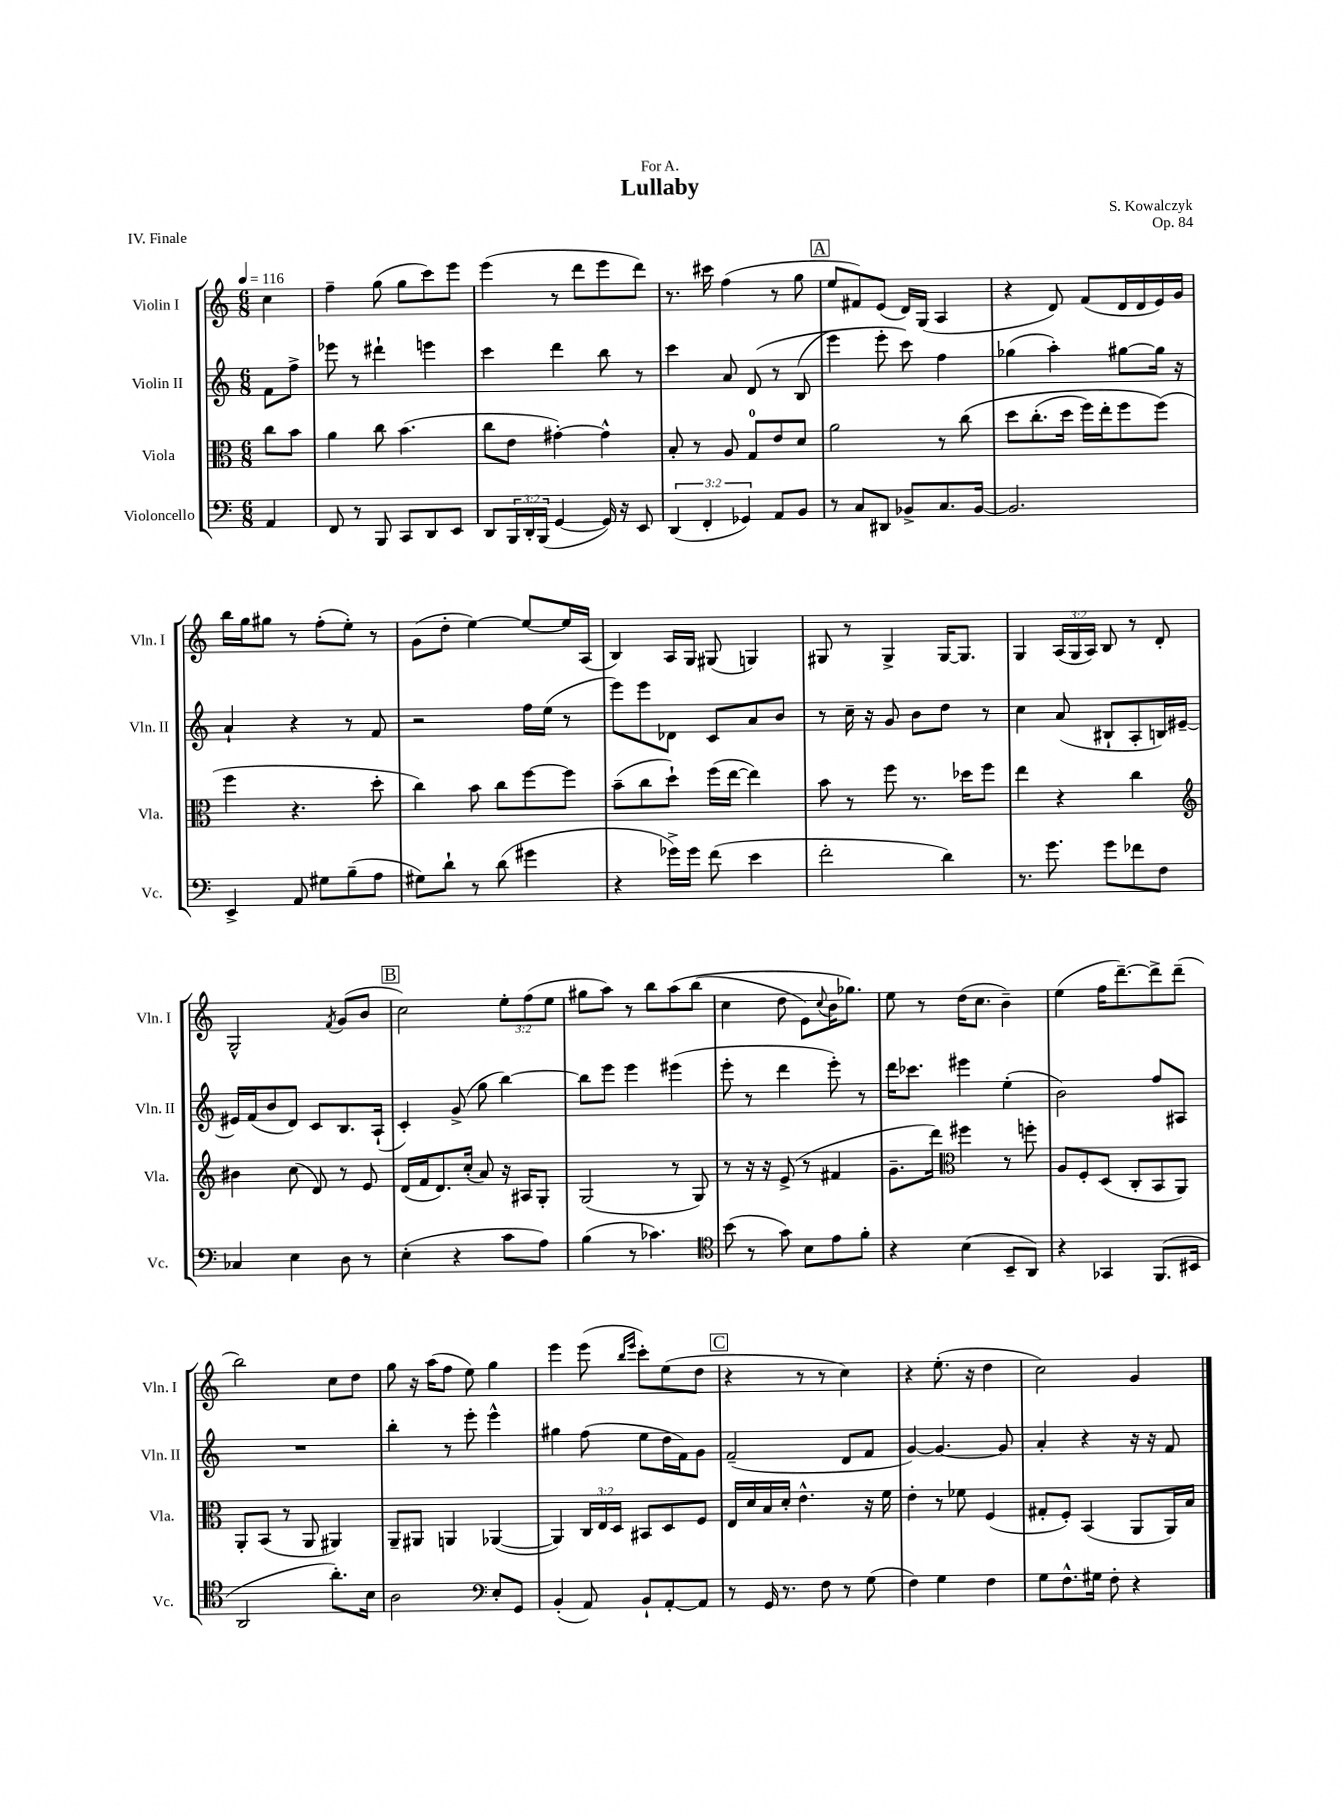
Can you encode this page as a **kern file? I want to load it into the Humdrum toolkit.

**kern	**kern	**kern	**kern
*staff4	*staff3	*staff2	*staff1
*clefF4	*clefC3	*clefG2	*clefG2
*k[]	*k[]	*k[]	*k[]
*M6/8	*M6/8	*M6/8	*M6/8
*MM116	*MM116	*MM116	*MM116
4AA/	8cc\L	8f\L	4cc\
.	8b\J	8ff^\J	.
=	=	=	=
8FF/	4a\	8eee-\	4ff~\
8r	.	8r	.
8BBB/	8cc\	4ddd#`\	(8gg\
8CC/L	(4.b\	.	8gg\L
8DD/	.	4eee\	8ccc\)
8EE/J	.	.	8eee\J
=	=	=	=
8DD/L	8cc\L	4ccc\	(4eee\
24BBB/L	8e\J	.	.
24DD'/	.	.	.
(24BBB/JJ	.	.	.
[4GG/	[4g#'\)	4ddd\	8r
.	.	.	8ddd\L
16GG/])	4g#^^\]	8bb\	8eee\
16r	.	.	.
8EE/	.	8r	8ddd\J)
=	=	=	=
(6DD/	8B'/	4ccc\	8.r
.	8r	.	.
6FF'/	.	.	.
.	.	.	16ccc#\
.	8A/	8a/	(4ff\
6GG-/)	.	.	.
.	8G/L	&(8d/	.
8AA/L	8e/	8r	8r
8BB/J	8d/J	(8B/	8gg\
=	=	=	=
8r	2a\	4eee\)	8ee/L
8C/L	.	.	8f#/)
8DD#/J	.	8eee'\	(8e/J
8BB-^/L	.	8ccc\&)	16d/LL)
.	.	.	(16G/JJ
8.C/	8r	4ff\	4A/
.	&(8cc\	.	.
[16BB-/Jk	.	.	.
=	=	=	=
2.BB-/]	8dd\L	(4gg-\	4r
.	(8.cc'\	.	.
.	.	4aa'\)	8d/)
.	16dd\Jk	.	.
.	16ff\LL)	.	(8f/L
.	16ee'\J	.	.
.	8ff\	[8gg#\L	16d/L
.	.	.	16d/
.	(8ff\J&)	16gg#\]Jk	16e/)
.	.	16r	16g/JJ
=	=	=	=
4EE^/	4ff\	4a`/	16bb\LL
.	.	.	16gg\J
.	.	.	8gg#\J
8AA/	4.r	4r	8r
8G#\L	.	.	(8ff'\L
(8B~\	.	8r	8ee'\J)
8A\J	8dd'\	8f/	8r
=	=	=	=
8G#\L)	4cc\)	2r	(8g\L
8d`\J	.	.	8dd'\J
8r	8b\	.	[4ee\)
(8d\	8cc\L	.	.
4g#\	[8ff\	16ff\LL	8ee/_L
.	.	(16ee\JJ	.
.	8ff\]J	8r	16ee/]L
.	.	.	(16A/JJ
=	=	=	=
4r	(8b~\L	8eee\L)	4B/)
.	8cc\	8eee\	.
16g-^\LL)	8dd`\J)	8d-\J	16A/LL
16g-\JJ	.	.	16G/JJ
(8f\	(16ff\LL	8c/L	(8G#/
.	[16ee\JJ	.	.
4e\	4ee\])	8a/	4G/)
.	.	8b/J	.
=	=	=	=
2f'\	8b\	8r	8G#/
.	8r	16cc~\	8r
.	.	16r	.
.	8ff\	8g/	4G#^/
.	8.r	8b\L	.
4d\)	.	8dd\J	[16G#/LK
.	16dd-\LK	.	8.G#/]J
.	8ff\J	8r	.
=	=	=	=
8.r	4ee\	4cc\	4G/
8.g\	.	.	.
.	4r	(8a/	(24A/LL
.	.	.	24G/
.	.	.	24A/JJ)
8g\L	.	8B#`/L	8B/
8f-\	4cc\	8A'/	8r
8F\J	.	16B/L)	8d'/
.	.	[16e#~/JJ	.
=	=	=	=
*	*clefG2	*	*
4C-/	4b#\	16e#/]LL	2G^^/
.	.	(16f/J	.
.	.	8b/	.
4E\	(8cc\	8d/J)	.
.	8d/)	8c/L	.
.	.	.	8qf/
8D\	8r	8.B/	(8g/L
8r	8e/	.	8b/J
.	.	(16A`/Jk	.
=	=	=	=
(4E'\	(16d/LL	4c'/)	2cc\)
.	16f/J	.	.
.	8.d/)	.	.
4r	.	(8g^/	.
.	(16cc'/Jk	.	.
.	8a/)	8gg\	.
8c\L	16r	[4bb\)	12ee'\L
.	16A#/LK	.	.
.	.	.	(12ff\
8A\J)	8G'/J	.	.
.	.	.	12ee\J
=	=	=	=
(4B\	(2G/	8bb\]L	8gg#\L
.	.	8eee\J	8aa\J)
8r	.	4eee\	8r
4.c-\)	.	.	8bb\L
.	8r	(4eee#\	&(8aa\
.	8G/)	.	(8bb\J
=	=	=	=
*clefC4	*	*	*
(8b\	8r	8eee'\	4cc\
8r	16r	8r	.
.	16r	.	.
8g\)	(8e^/	4ddd\	8dd\
8B\L	8r	.	8e\L)
.	.	.	8qqcc/
8e\	4f#/	8eee'\)	16b\K
.	.	.	8.gg-\J&)
8f'\J	.	8r	.
=	=	=	=
4r	8.g~\L	16ddd\LK	8ee\
.	.	8.ccc-\J	.
.	.	.	8r
.	16ddd\Jk)	.	.
*	*clefC3	*	*
(4B\	4ff#\	4eee#\	(16dd\LK
.	.	.	8.cc\J
8BB~/L	8r	(4ee'\	4b~\)
8AA/J)	8ff'\	.	.
=	=	=	=
4r	8A/L	2b\)	(4ee\
.	8F'/	.	.
4GG-/	(8D/J	.	16ff\LK
.	.	.	[8.ddd~\)
.	8C'/L	.	.
(8.FF/L	8BB/	8ff/L	8ddd^\]
.	8AA/J)	8A#/J	(8ddd~\J
16BB#/Jk	.	.	.
=	=	=	=
2AA/	8AA'/L	2.r	2bb\)
.	(8BB/J	.	.
.	8r	.	.
.	8AA/	.	.
8.a'\L)	4AA#/)	.	8cc\L
.	.	.	8dd\J
16B\Jk	.	.	.
=	=	=	=
2A\	8AA~/L	4bb'\	8gg\
.	8AA#/J	.	16r
.	.	.	(16aa\LK
.	4AA/	8r	8ff\J
.	.	8eee'\	8ee\)
*clefF4	*	*	*
8E'/L	([4AA-/	4eee^^\	4gg\
8GG/J	.	.	.
=	=	=	=
(4BB'/	4AA-/])	4gg#\	4eee\
8AA/)	24C/LL	(8ff\	(8eee\
.	24E/	.	.
.	24D/JJ	.	.
.	.	.	16qqbb/LL
.	.	.	16qqeee/JJ
8BB`/L	8BB#/L	8ee\L	8ccc'\L)
[8AA'/	8D/	16dd\L	(8ee\
.	.	16f\J)	.
8AA/]J	8F/J	8g\J	8dd\J
=	=	=	=
8r	16E/LL	(2f~/	4r
.	16d/	.	.
16GG/	16B/	.	.
8.r	16d'/JJ	.	.
.	4.e^^\	.	8r
8F\	.	.	8r
8r	.	8d/L	4cc\)
(8G\	16r	8f/J	.
.	16f\	.	.
=	=	=	=
4F\)	4e'\	[4g/)	4r
4G\	8r	4.g/_	(8.ee'\
.	8f-\	.	.
.	.	.	16r
4F\	(4F/	.	4dd\
.	.	8g/]	.
=	=	=	=
8G\L	8G#'/L	4a'/	2cc\)
8.F^^\	8F'/J)	.	.
.	(4BB/	4r	.
16G#\Jk	.	.	.
8F'\	.	.	.
4r	8AA/L	16r	4g/
.	.	16r	.
.	16AA/L)	8f/	.
.	16B/JJ	.	.
==	==	==	==
*-	*-	*-	*-
